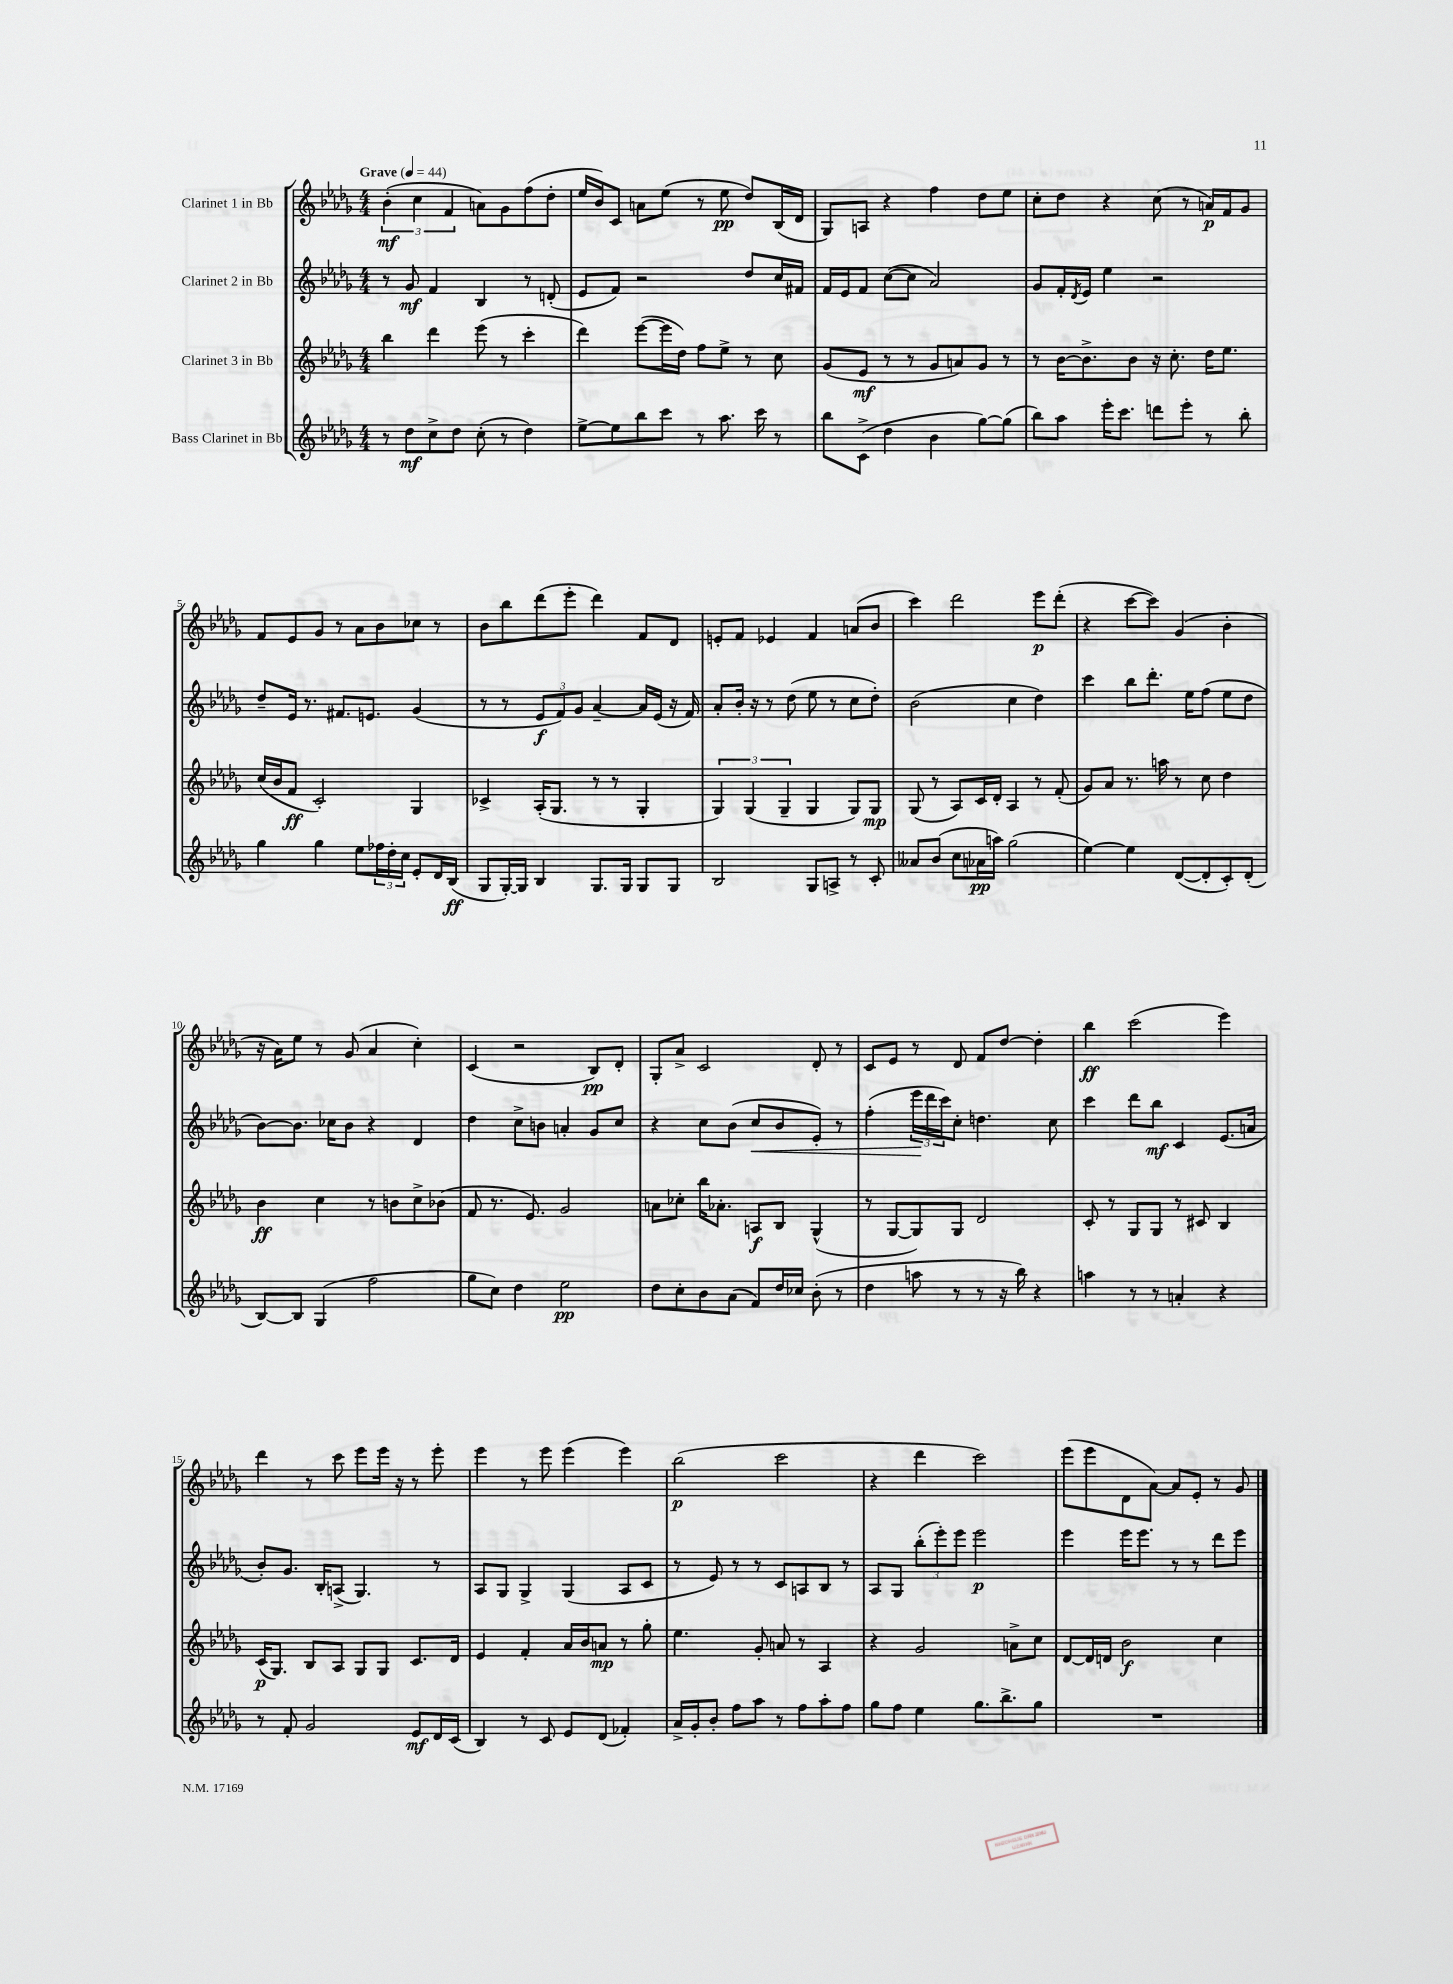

**kern	**kern	**kern	**kern
*staff4	*staff3	*staff2	*staff1
*clefG2	*clefG2	*clefG2	*clefG2
*k[b-e-a-d-g-]	*k[b-e-a-d-g-]	*k[b-e-a-d-g-]	*k[b-e-a-d-g-]
*M4/4	*M4/4	*M4/4	*M4/4
*MM44	*MM44	*MM44	*MM44
8r	4bb-	8r	(6b-'
8dd-	.	8g-	.
.	.	.	6cc
8cc^	4ddd-	4f	.
.	.	.	6f
8dd-	.	.	.
(8cc'	(8eee-	4B-	8a)
8r	8r	.	8g-
4dd-)	4ccc'	8r	(8ff
.	.	(8d'	8dd-'
=	=	=	=
[8ee-^	4ddd-)	8e-	16ee-
.	.	.	16b-)
8ee-]	.	8f)	8c
8bb-	([8eee-	2r	8a
8ccc	16eee-]	.	(8ee-
.	16dd-)	.	.
8r	8ff	.	8r
8.aa-	8ee-^	.	8ee-
.	8r	8dd-	8dd-)
16ccc	.	.	.
8r	8cc	16cc	(16B-
.	.	16f#	16d-
=	=	=	=
8bb-	(8g-	16f	8G-)
.	.	16e-	.
(8c^	8e-	8f	8A
4dd-	8r	([8cc	4r
.	8r	8cc]	.
4b-	8g-	2a-)	4ff
.	8a)	.	.
[8gg-)	8g-	.	8dd-
(8gg-]	8r	.	8ee-
=	=	=	=
8bb-)	8r	8g-	8cc'
8aa-	[16b-	16f'	8dd-
.	.	8qd-	.
.	8.b-^]	16e-	.
16eee-'	.	4ee-	4r
8.ccc	.	.	.
.	8b-	.	.
8ddd	16r	2r	(8cc
.	8.cc'	.	.
8eee-'	.	.	8r
8r	16dd-	.	16a)
.	8.ee-	.	16f
8bb-'	.	.	8g-
=	=	=	=
4gg-	(16cc	8dd-~	8f
.	16b-	.	.
.	8f	16e-	8e-
.	.	8.r	.
4gg-	2c')	.	8g-
.	.	8.f#	8r
8ee-	.	.	8a-
.	.	8.e	.
24ff-	.	.	8b-
24dd-'	.	.	.
24cc	.	.	.
8e-'	4G-	(4g-	8cc-
16d-	.	.	8r
(16B-	.	.	.
=	=	=	=
8G-	4c-^	8r	8b-
[16G-')	.	8r	8bb-
16G-]	.	.	.
4B-	(16A-'	12e-	(8ddd-
.	8.G-	.	.
.	.	12f)	.
.	.	.	8eee-'
.	.	12g-	.
8.G-	8r	[4a-~	4ddd-)
.	8r	.	.
16G-	.	.	.
8G-	4G-'	16a-]	8f
.	.	(16e-	.
8G-	.	16r	8d-
.	.	16f)	.
=	=	=	=
2B-	6G-)	8a-'	8e'
.	.	16b-'	8f
.	(6G-	.	.
.	.	16r	.
.	.	8r	4e-
.	6G-~	.	.
.	.	(8dd-	.
8G-	4G-	8ee-	4f
8A^	.	8r	.
8r	8G-)	8cc	(8a
8c'	8G-	8dd-')	8b-
=	=	=	=
8a--	(8G-	(2b-	4ccc)
(8b-	8r	.	.
8cc	8A-)	.	2ddd-
16a-	16c	.	.
16aa)	16d-'	.	.
(2gg-	4A-	4cc	.
.	8r	4dd-)	8eee-
.	(8f'	.	(8ddd-'
=	=	=	=
[4ee-)	8g-)	4ccc	4r
.	8a-	.	.
4ee-]	8.r	8bb-	[8ccc
.	.	8.ddd-'	8ccc])
.	16aa	.	.
([8d-	8r	.	(4g-
.	.	16ee-	.
8d-']	8cc	(8ff	.
8c')	4dd-	8ee-	4b-'
(8d-'	.	8dd-	.
=	=	=	=
[8B-)	4b-	[8b-)	16r
.	.	.	16a-)
8B-]	.	8.b-]	8ee-
(4G-	4cc	.	8r
.	.	16cc-	.
.	.	8b-	(8g-
2ff	8r	4r	4a-
.	8b	.	.
.	8cc^	4d-	4cc')
.	(8b-	.	.
=	=	=	=
8gg-	8f	4dd-	(4c
8cc)	8.r	.	.
4dd-	.	8cc^	2r
.	8.e-)	.	.
.	.	8b	.
2ee-	2g-	4a'	.
.	.	8g-	8B-)
.	.	8cc	8d-'
=	=	=	=
8dd-	8a	4r	8G-'
8cc'	8cc-'	.	8a-^
8b-	16bb-	8cc	2c
.	8.a-'	.	.
(8a-	.	(8b-	.
8f)	8A	8cc	.
16dd-	8B-	8b-	.
16cc-	.	.	.
(8b-'	(4G-^^	8e-')	8d-'
8r	.	8r	8r
=	=	=	=
4dd-	8r	(4ff'	8c
.	[8G-	.	8e-
8aa	8G-])	24eee-	8r
.	.	24ddd-	.
.	.	24ccc)	.
8r	8G-	8cc'	8d-
8r	2d-	4.dd	8f
16r	.	.	[8dd-
16bb-)	.	.	.
4r	.	.	4dd-']
.	.	8cc	.
=	=	=	=
4aa	8c'	4ccc	4bb-
.	8r	.	.
8r	8G-	8ddd-	(2ccc
8r	8G-	8bb-	.
4a'	8r	4c	.
.	8c#	.	.
4r	4B-	(8.e-	4eee-)
.	.	16a	.
=	=	=	=
8r	(16c	8b-')	4ddd-
.	8.G-)	.	.
8f'	.	8.g-	.
2g-	8B-	.	8r
.	.	16B-'	.
.	8A-	(8A^	8ccc
.	8G-	4.G-)	8eee-
.	8G-	.	16eee-
.	.	.	16r
8e-	8.c	.	8r
16d-	.	8r	8eee-'
(16c	16d-	.	.
=	=	=	=
4B-)	4e-	8A-	4eee-
.	.	8G-	.
8r	4f'	4G-^	8r
8c	.	.	8eee-
8e-	16a-	(4G-	(4eee-
.	16b-	.	.
(8d-	8a	.	.
4f-')	8r	8A-	4eee-)
.	8gg-'	8c	.
=	=	=	=
16a-^	4.ee-	8r	(2bb-
16g-'	.	.	.
8b-'	.	8e-)	.
8ff	.	8r	.
8aa-	8g-'	8r	.
8r	8a	8c	2ccc
8ff	8r	8A	.
8aa-'	4A-	8B-	.
8ff	.	8r	.
=	=	=	=
8gg-	4r	8A-	4r
8ff	.	8G-	.
4ee-	2g-	(12bb-'	4ddd-
.	.	12eee-')	.
.	.	12eee-	.
8.gg-	.	2eee-	2ccc)
8.bb-^	.	.	.
.	8a^	.	.
8gg-	8cc	.	.
=	=	=	=
1r	[8d-	4eee-	(8eee-
.	16d-]	.	8eee-
.	16d	.	.
.	2b-	16eee-	8d-
.	.	8.eee-	.
.	.	.	[8a-)
.	.	8r	8a-]
.	.	8r	8e-'
.	4cc	8ddd-	8r
.	.	8eee-	8g-
==	==	==	==
*-	*-	*-	*-
